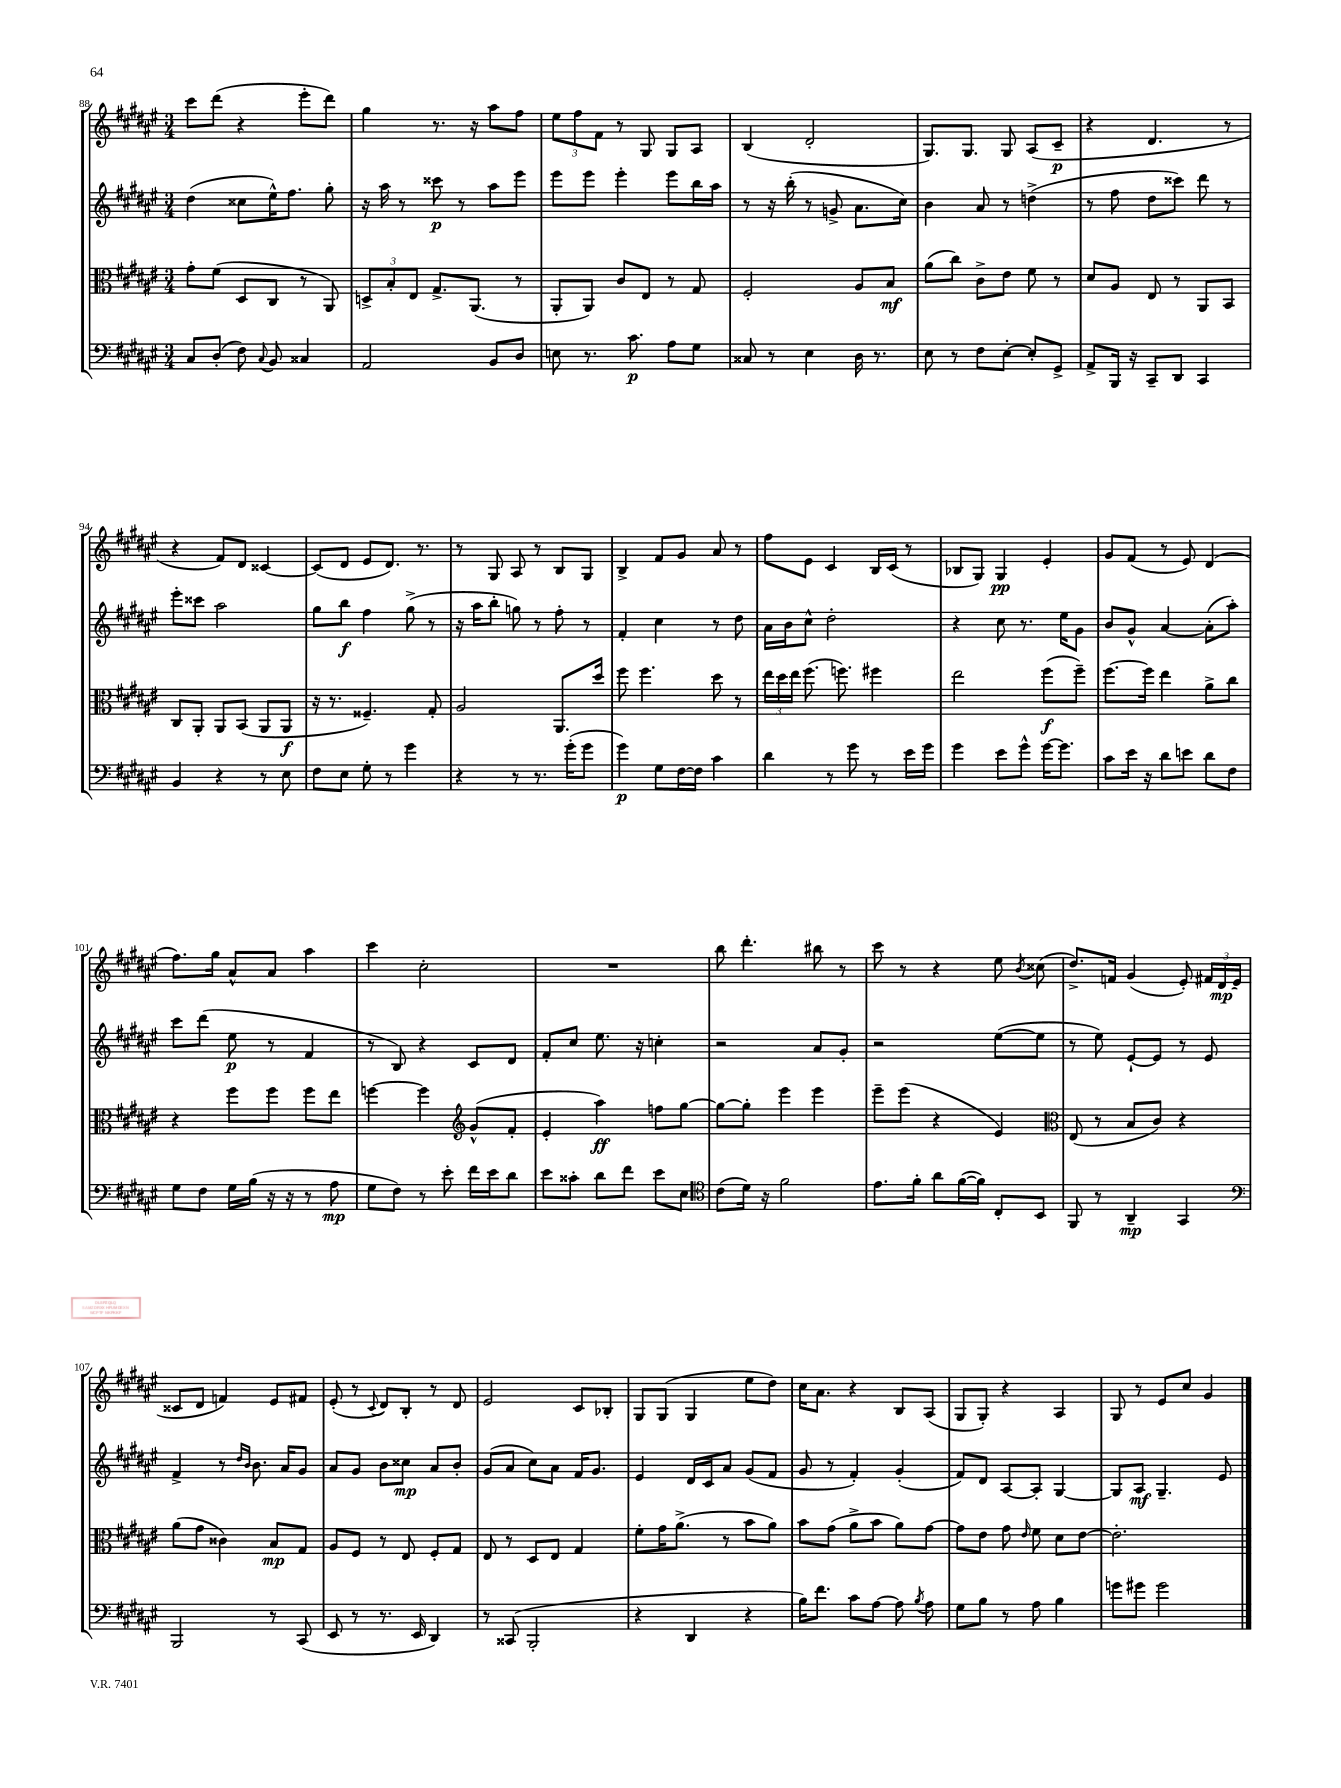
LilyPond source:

<<
\new StaffGroup <<
\new Staff = "s0" {
    \clef treble \key fis \major \numericTimeSignature \time 3/4
    \autoBeamOff cis'''8[ dis'''8]( r4 eis'''8[-. dis'''8]) |
    gis''4 r8. r16 ais''8[ fis''8] |
    \tuplet 3/2 { eis''8[ fis''8 fis'8] } r8 gis8 gis8[ ais8] |
    b4( dis'2-. |
    gis8.[) gis8.] gis8 ais8[( cis'8]--\p |
    r4 dis'4. r8 |
    r4 fis'8[) dis'8] cisis'4~ |
    cisis'8[( dis'8] eis'8[ dis'8.]) r8. |
    r8 gis8 ais8 r8 b8[ gis8] |
    b4-> fis'8[ gis'8] ais'8 r8 |
    fis''8[ eis'8] cis'4 b16[ cis'16]( r8 |
    bes8[ gis8]) gis4\pp eis'4-. |
    gis'8[ fis'8]( r8 eis'8) dis'4( |
    fis''8.[) gis''16] ais'8[-^ ais'8] ais''4 |
    cis'''4 cis''2-. |
    R2. |
    b''8 dis'''4.-. bis''8 r8 |
    cis'''8 r8 r4 eis''8 \acciaccatura { b'8 } cisis''8( |
    dis''8.[->) f'16] gis'4( eis'8-.) \tuplet 3/2 { fis'16[ dis'16\mp eis'16]( } |
    cisis'8[ dis'8] f'4) eis'8[ fis'8] |
    eis'8-.( r8 \appoggiatura { cis'8 } dis'8[) b8]-. r8 dis'8 |
    eis'2 cis'8[ bes8]-. |
    gis8[ gis8]( gis4 eis''8[ dis''8]) |
    cis''16[ ais'8.] r4 b8[ ais8]( |
    gis8[ gis8]-.) r4 ais4 |
    gis8 r8 eis'8[ cis''8] gis'4 \bar "|." |
}
\new Staff = "s1" {
    \clef treble \key fis \major \numericTimeSignature \time 3/4
    \autoBeamOff dis''4( cisis''8[ eis''16-^) fis''8.] gis''8-. |
    r16 ais''16 r8 cisis'''8\p r8 ais''8[ eis'''8] |
    eis'''8[ eis'''8] eis'''4-. eis'''8[ b''16 ais''16] |
    r8 r16 b''16-.( r8 g'8-> ais'8.[ cis''16]) |
    b'4 ais'8 r8 d''4->( |
    r8 fis''8 dis''8[ cisis'''8]) dis'''8 r8 |
    eis'''8[-. cisis'''8] ais''2 |
    gis''8[ b''8]\f fis''4 gis''8->( r8 |
    r16 ais''16[ b''8]-. g''8) r8 fis''8-. r8 |
    fis'4-. cis''4 r8 dis''8 |
    ais'16[ b'16 cis''8]-^ dis''2-. |
    r4 cis''8 r8. eis''16[ gis'8] |
    b'8[ gis'8]-^ ais'4~ ais'8[-.( ais''8]-.) |
    cis'''8[ dis'''8]( eis''8\p r8 fis'4 |
    r8 b8) r4 cis'8[ dis'8] |
    fis'8[-. cis''8] eis''8. r16 c''4-. |
    r2 ais'8[ gis'8]-. |
    r2 eis''8[~( eis''8] |
    r8 eis''8) eis'8[~-! eis'8] r8 eis'8 |
    fis'4-> r8 \grace { dis''16[ b'16] } b'8. ais'16[ gis'8] |
    ais'8[ gis'8] b'8[ cisis''8]\mp ais'8[ b'8]-. |
    gis'8[( ais'8] cis''8[) ais'8] fis'16[ gis'8.] |
    eis'4 dis'16[ cis'16 ais'8] gis'8[( fis'8] |
    gis'8 r8 fis'4-.) gis'4-.( |
    fis'8[) dis'8] ais8[~ ais8]-. gis4~ |
    gis8[ ais8]\mf gis4.-- eis'8 \bar "|." |
}
\new Staff = "s2" {
    \clef alto \key fis \major \numericTimeSignature \time 3/4
    \autoBeamOff gis'8[-. fis'8]( dis8[ cis8] r8 ais,8) |
    \tuplet 3/2 { d8[-> b8-. eis8] } gis8.[-> ais,8.]( r8 |
    ais,8[-. ais,8]) cis'8[ eis8] r8 gis8 |
    fis2-. ais8[ b8]\mf |
    ais'8[( cis''8]) cis'8[-> eis'8] fis'8 r8 |
    dis'8[ ais8] eis8 r8 ais,8[ b,8] |
    cis8[ ais,8]-. ais,8[ b,8]( ais,8[ ais,8]\f |
    r16 r8. fisis4.--) gis8-. |
    ais2 ais,8.[ dis''16] |
    fis''8 fis''4. dis''8 r8 |
    \tuplet 3/2 { eis''16[ dis''16 eis''16] } fis''8.( f''8.) fis''4 |
    eis''2 fis''8[\f( fis''8]--) |
    fis''8.[~ fis''16] eis''4 ais'8[-> cis''8] |
    r4 fis''8[ fis''8] fis''8[ eis''8] |
    f''4~ f''4 \clef treble gis'8[-^( fis'8]-. |
    eis'4-. ais''4\ff) f''8[ gis''8]~ |
    gis''8[~ gis''8]-. eis'''4 eis'''4 |
    eis'''8[-- eis'''8]( r4 eis'4) |
    \clef alto eis8( r8 b8[ cis'8]) r4 |
    ais'8[( gis'8] cisis'4) b8[\mp gis8] |
    ais8[ fis8] r8 eis8 fis8[-. gis8] |
    eis8 r8 dis8[ eis8] gis4 |
    fis'8[-. gis'16 ais'8.]->( r8 b'8[ ais'8]) |
    b'8[ gis'8]( ais'8[-> b'8] ais'8[) gis'8]~ |
    gis'8[ eis'8] gis'8 \grace { eis'16 } fis'8 dis'8[ eis'8]~ |
    eis'2.-. \bar "|." |
}
\new Staff = "s3" {
    \clef bass \key fis \major \numericTimeSignature \time 3/4
    \autoBeamOff cis8[ dis8]-.( fis8) \appoggiatura { cis8 } b,8 cisis4 |
    ais,2 b,8[ dis8] |
    e8 r8. cis'8.\p ais8[ gis8] |
    cisis8 r8 eis4 dis16 r8. |
    eis8 r8 fis8[ eis8]~-. eis8[-. gis,8]-> |
    ais,8[-> b,,16] r16 cis,8[-- dis,8] cis,4 |
    b,4 r4 r8 eis8 |
    fis8[ eis8] gis8-. r8 gis'4 |
    r4 r8 r8. gis'16[-.( gis'8] |
    gis'4\p) gis8[ fis16~ fis16] cis'4 |
    dis'4 r8 gis'8 r8 eis'16[ gis'16] |
    gis'4 eis'8[ gis'8]-^ gis'16[~ gis'8.] |
    cis'8[ eis'16] r16 dis'8[ e'8] dis'8[ fis8] |
    gis8[ fis8] gis16[ b16]( r16 r16 r8 ais8\mp |
    gis8[ fis8]) r8 eis'8-. fis'16[ eis'16 dis'8] |
    eis'8[ cisis'8]-. dis'8[ fis'8] eis'8[ eis8] |
    \clef tenor cis'8[( dis'16]) r16 fis'2 |
    eis'8.[ fis'16]-. ais'8[ fis'16~( fis'16]) cis8[-. b,8] |
    fis,8 r8 ais,4--\mp gis,4 |
    \clef bass b,,2 r8 cis,8( |
    eis,8 r8 r8. eis,16 dis,4) |
    r8 cisis,8( b,,2-. |
    r4 dis,4 r4 |
    b16[) fis'8.] cis'8[ ais8]~ ais8 \acciaccatura { b8 } ais8 |
    gis8[ b8] r8 ais8 b4 |
    g'8[ gis'8] gis'2 \bar "|." |
}
>>
>>
\layout { \context { \Score currentBarNumber = #88 } }
